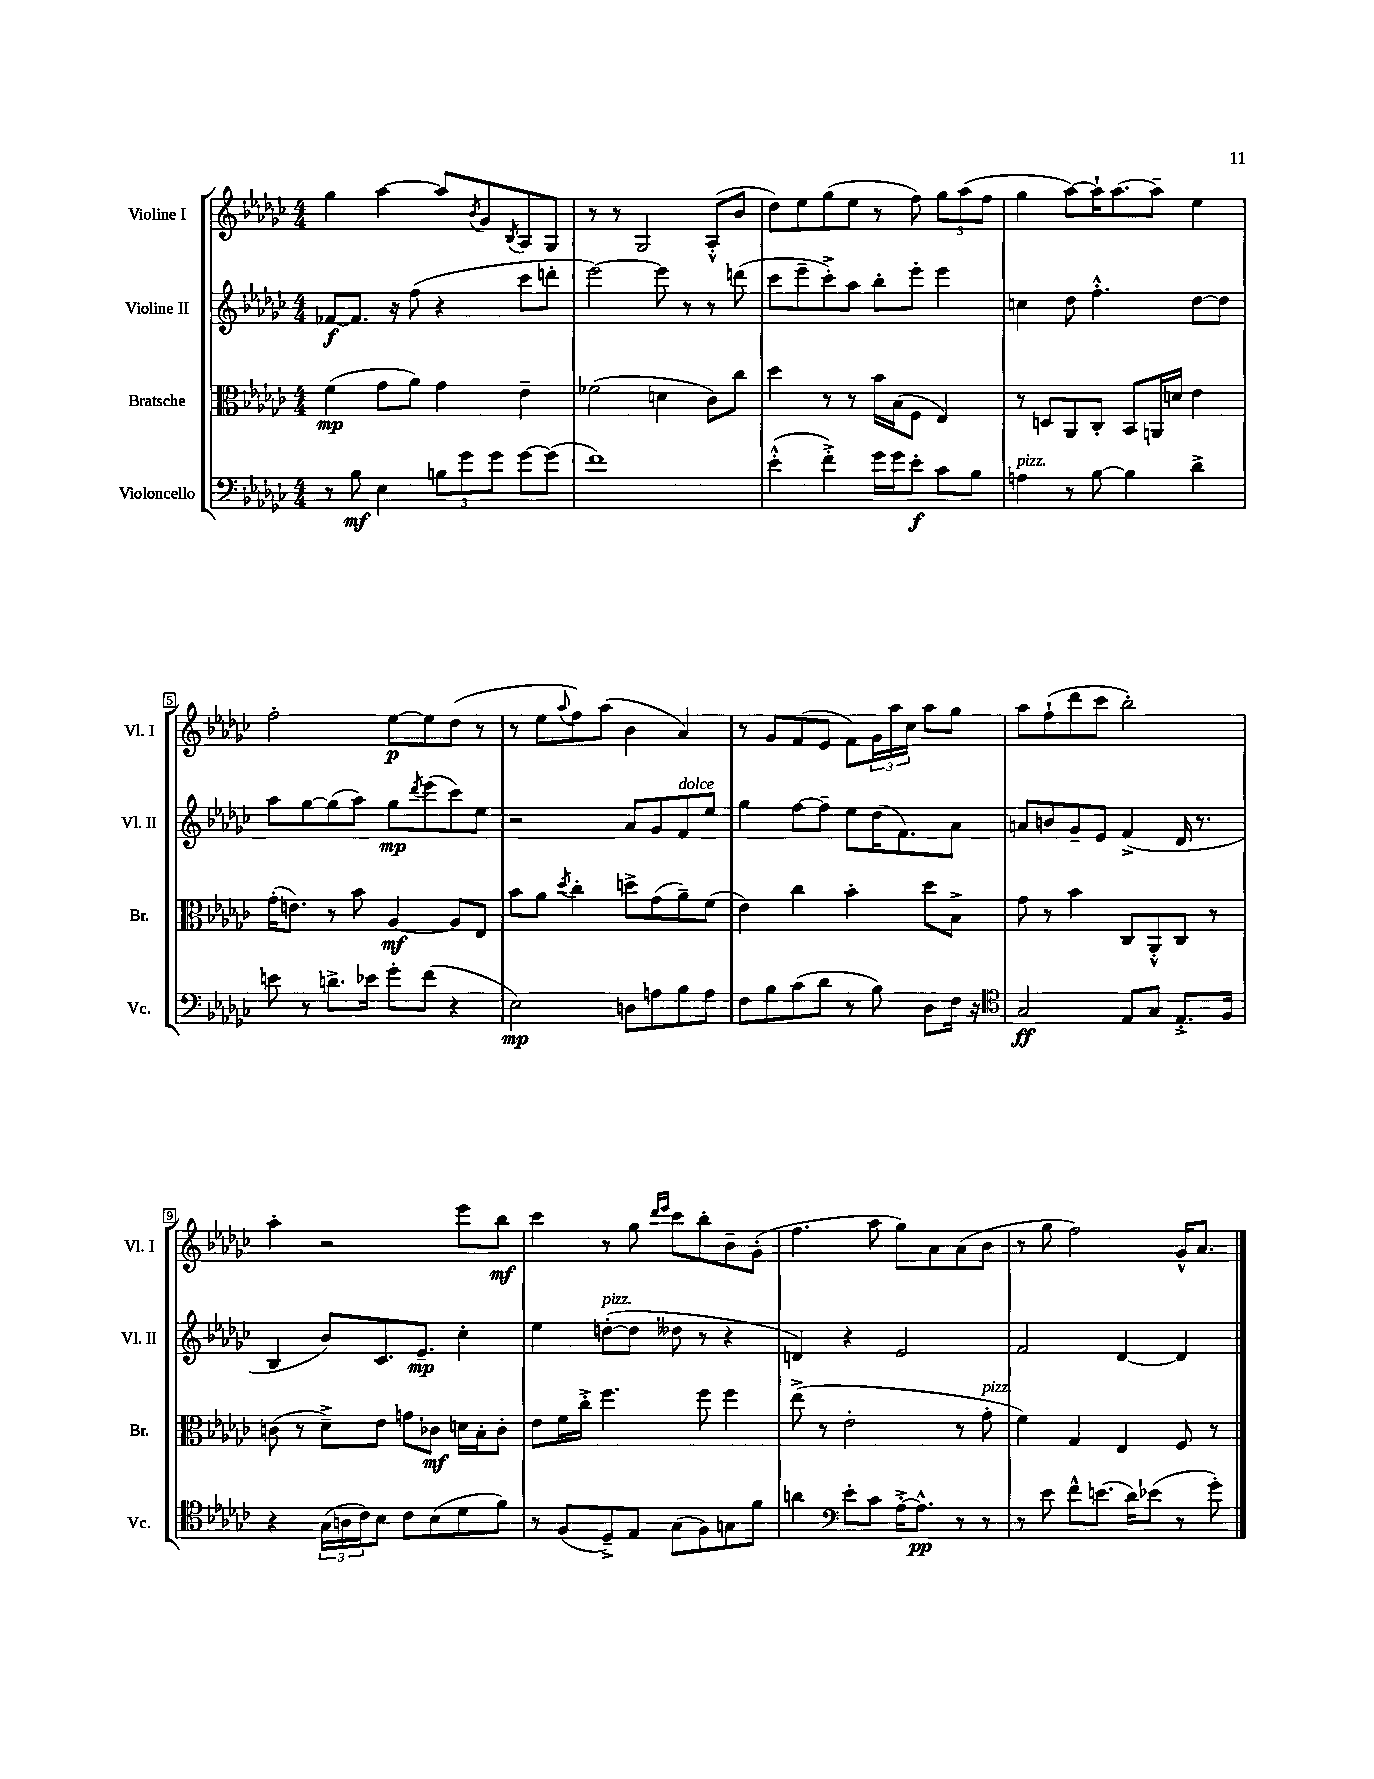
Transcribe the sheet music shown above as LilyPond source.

<<
\new StaffGroup <<
\new Staff = "s0" \with { instrumentName = "Violine I" shortInstrumentName = "Vl. I" } {
    \clef treble \key ges \major \numericTimeSignature \time 4/4
    ges''4 aes''4~ aes''8 \acciaccatura { bes'8 } ges'8 \acciaccatura { bes8 } aes8 ges8 |
    r8 r8 ges2 aes8-.-^( bes'8 |
    des''8) ees''8 ges''8( ees''8 r8 f''8) \tuplet 3/2 { ges''8 aes''8( f''8 } |
    ges''4 aes''8~) aes''16-! aes''8.~ aes''8-- ees''4 |
    f''2-. ees''8~\p ees''8 des''8( r8 |
    r8 ees''8 \appoggiatura { aes''8 } f''8) aes''8( bes'4 aes'4) |
    r8 ges'8 f'8( ees'8 f'8) \tuplet 3/2 { ges'16 aes''16 ces''16 } aes''8 ges''8 |
    aes''8 f''8-!( des'''8 ces'''8 bes''2-.) |
    aes''4-. r2 ees'''8 bes''8\mf |
    ces'''4 r8 ges''8 \grace { des'''16 ees'''16 } ces'''8 bes''8-. bes'8-- ges'8-.( |
    f''4. aes''8 ges''8) aes'8 aes'8( bes'8 |
    r8 ges''8 f''2) ges'16-^ aes'8. \bar "|." |
}
\new Staff = "s1" \with { instrumentName = "Violine II" shortInstrumentName = "Vl. II" } {
    \clef treble \key ges \major \numericTimeSignature \time 4/4
    fes'8~\f fes'8. r16 f''8( r4 ces'''8 d'''8-. |
    ees'''2~) ees'''8 r8 r8 d'''8( |
    ces'''8 ees'''8-- ces'''8-.->) aes''8 bes''8-. ees'''8-. ees'''4 |
    c''4 des''8 f''4.-.-^ des''8~ des''8 |
    aes''8 ges''8~ ges''8( aes''8) ges''8\mp \acciaccatura { des'''8 } ees'''8( ces'''8) ees''8 |
    r2 aes'8 ges'8 f'8^\markup { \italic "dolce" } ees''8 |
    ges''4 f''8~ f''8-- ees''8 des''16( f'8.) aes'8 |
    a'8 b'8 ges'8-- ees'8 f'4->( des'16 r8. |
    bes4 bes'8) ces'8. ees'8.--\mp ces''4-. |
    ees''4 d''8~-.^\markup { \italic "pizz." }( d''8 deses''8 r8 r4 |
    d'4) r4 ees'2 |
    f'2 des'4~ des'4 \bar "|." |
}
\new Staff = "s2" \with { instrumentName = "Bratsche" shortInstrumentName = "Br." } {
    \clef alto \key ges \major \numericTimeSignature \time 4/4
    f'4\mp( ges'8 aes'8) ges'4 ees'4-- |
    fes'2( d'4 ces'8) ces''8 |
    des''4 r8 r8 bes'16 bes16( f8 ees4) |
    r8 d8 aes,8 ces8-. bes,8 a,16 d'16 ees'4 |
    ges'16-.( e'8.) r8 bes'8 aes4~\mf aes8 ees8 |
    bes'8 aes'8 \acciaccatura { des''8 } ces''4-. d''8-> ges'8( aes'8--) f'8( |
    ees'4) ces''4 bes'4-. des''8 bes8-> |
    ges'8 r8 bes'4 ces8 aes,8-.-^ ces8 r8 |
    c'8( r8 des'8--->) ees'8 g'8 ces'8\mf d'16 bes16-. ces'8-. |
    ees'8 f'16 ces''16-.-> f''4. f''8 f''4 |
    ees''8->( r8 ees'2-. r8 ges'8-.^\markup { \italic "pizz." } |
    f'4) ges4 ees4 f8 r8 \bar "|." |
}
\new Staff = "s3" \with { instrumentName = "Violoncello" shortInstrumentName = "Vc." } {
    \clef bass \key ges \major \numericTimeSignature \time 4/4
    r8 bes8\mf ees4 \tuplet 3/2 { b8 ges'8 ges'8 } ges'8~ ges'8( |
    f'1) |
    ees'4-.-^( f'4-.->) ges'16 ges'16 ees'8-.\f ces'8 bes8 |
    a4^\markup { \italic "pizz." } r8 bes8~ bes4 des'4-> |
    e'8 r8 d'8.-> ees'16 ges'8-. f'8( r4 |
    ees2\mp) d8 a8 bes8 a8 |
    f8 bes8 ces'8( des'8 r8 bes8) des8 f16 r16 |
    \clef tenor ges2\ff ees8 ges8 ees8.-.-> f16 |
    r4 \tuplet 3/2 { ges16( a16 ces'16) } bes8 ces'8 bes8( des'8 f'8) |
    r8 f8( des8--->) ees8 ges8( f8) g8 f'8 |
    a'4 \clef bass ees'8-. ces'8 aes16~-.-> aes8.-^\pp r8 r8 |
    r8 ees'8 f'8-^ e'8.( des'16) ees'8( r8 ges'8-.) \bar "|." |
}
>>
>>
\layout { \context { \Score \override BarNumber.stencil = #(make-stencil-boxer 0.1 0.3 ly:text-interface::print) } }
